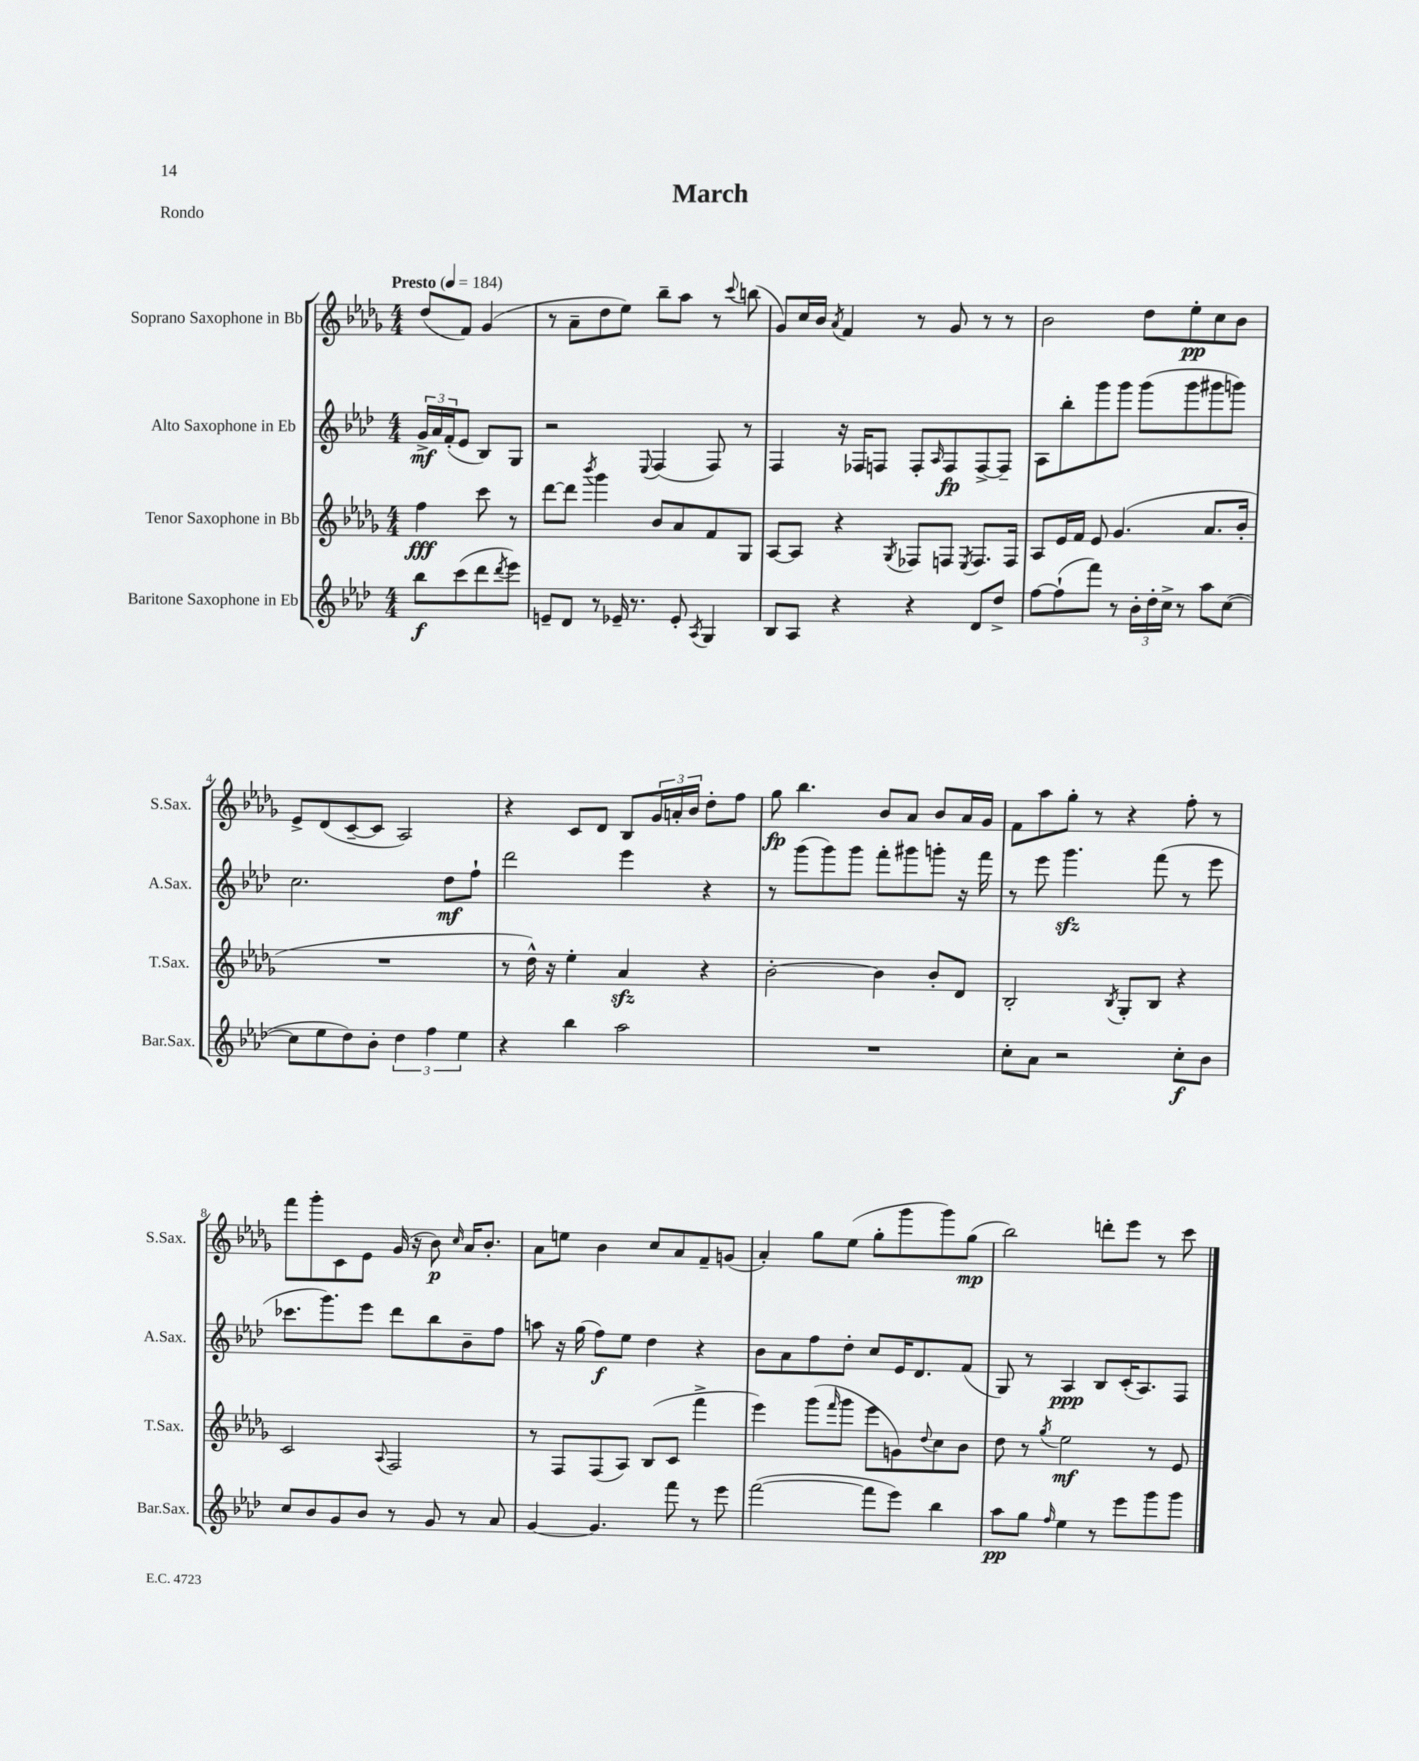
\header { title = "March" piece = "Rondo" }
<<
\new StaffGroup <<
\new Staff = "s0" \with { instrumentName = "Soprano Saxophone in Bb" shortInstrumentName = "S.Sax." } {
    \clef treble \key des \major \numericTimeSignature \time 4/4 \partial 2 \tempo "Presto" 4 = 184
    des''8( f'8) ges'4( |
    r8 aes'8-- des''8 ees''8) bes''8-- aes''8 r8 \appoggiatura { c'''8 } b''8( |
    ges'8) c''16 bes'16 \acciaccatura { aes'8 } f'4 r8 ges'8 r8 r8 |
    bes'2 des''8 ees''8-.\pp c''8 bes'8 |
    ees'8-> des'8( c'8~-- c'8 aes2) |
    r4 c'8 des'8 bes8 \tuplet 3/2 { ges'16 a'16-. bes'16 } des''8-. f''8 |
    ges''8\fp bes''4. bes'8 aes'8 bes'8 aes'16 ges'16 |
    f'8 aes''8 ges''8-. r8 r4 f''8-. r8 |
    f'''8 ges'''8-. c'8 ees'8 ges'16( r16 bes'8\p) \grace { c''16 } aes'16 bes'8.-. |
    aes'8 e''8 bes'4 c''8 aes'8 f'8-- g'8( |
    aes'4-.) ges''8 ees''8( ges''8-. ges'''8 ges'''8) ges''8\mp( |
    bes''2) d'''8-. ees'''8 r8 c'''8 \bar "|." |
}
\new Staff = "s1" \with { instrumentName = "Alto Saxophone in Eb" shortInstrumentName = "A.Sax." } {
    \clef treble \key aes \major \numericTimeSignature \time 4/4 \partial 2
    \tuplet 3/2 { g'16->\mf aes'16 f'16-.( } ees'8 bes8) g8 |
    r2 \appoggiatura { ees8 } f4( f8) r8 |
    f4 r16 fes16 f8 f8-. \grace { aes16 } f8\fp f8~-> f8-- |
    aes8 bes''8-. g'''8 g'''8 g'''8( g'''8 gis'''8 g'''8) |
    c''2. des''8\mf f''8-! |
    des'''2 ees'''4 r4 |
    r8 g'''8( g'''8) g'''8 f'''8-. gis'''8 g'''8-. r16 f'''16 |
    r8 ees'''8 g'''4.\sfz f'''8( r8 ees'''8 |
    ces'''8. g'''8.) ees'''8 des'''8 bes''8 bes'8-- f''8 |
    a''8 r16 g''16( f''8\f) ees''8 des''4 r4 |
    bes'8 aes'8 f''8 des''8-. c''8 ees'16 des'8. f'8( |
    g8) r8 aes4\ppp bes8 c'16-.( aes8.) f8 \bar "|." |
}
\new Staff = "s2" \with { instrumentName = "Tenor Saxophone in Bb" shortInstrumentName = "T.Sax." } {
    \clef treble \key des \major \numericTimeSignature \time 4/4 \partial 2
    f''4\fff c'''8 r8 |
    des'''8~ des'''8 \acciaccatura { bes'''8 } ges'''4 bes'8 aes'8 f'8 ges8 |
    aes8~ aes8 r4 \acciaccatura { ges8 } fes8 f8 \acciaccatura { ees8 } f8. f16 |
    aes8 ees'16 f'16 ees'8 ges'4.( aes'8. bes'16-. |
    R1 |
    r8 des''16-^) r16 ees''4-. aes'4\sfz r4 |
    bes'2~-. bes'4 bes'8-. des'8 |
    bes2-. \acciaccatura { bes8 } ges8-. bes8 r4 |
    c'2 \appoggiatura { aes8 } f2 |
    r8 f8 f8( aes8) bes8( c'8 f'''4-> |
    ees'''4) ges'''8( \grace { f'''16 } ges'''8 ees'''8 g'8) \appoggiatura { des''8 } c''8 bes'8 |
    des''8 r8 \acciaccatura { ges''8 } ees''2\mf r8 ees'8 \bar "|." |
}
\new Staff = "s3" \with { instrumentName = "Baritone Saxophone in Eb" shortInstrumentName = "Bar.Sax." } {
    \clef treble \key aes \major \numericTimeSignature \time 4/4 \partial 2
    bes''8\f c'''8( des'''8 \acciaccatura { des'''8 } ees'''8) |
    e'8-- des'8 r8 ees'16-- r8. ees'8-. \acciaccatura { aes8 } g4 |
    bes8 aes8 r4 r4 des'8 des''8-> |
    f''8~ f''8-!( f'''8) r8 \tuplet 3/2 { bes'16-. des''16-. c''16-> } r8 aes''8 c''8~( |
    c''8 ees''8 des''8) bes'8-. \tuplet 3/2 { des''4 f''4 ees''4 } |
    r4 bes''4 aes''2 |
    R1 |
    c''8-. aes'8 r2 c''8-.\f bes'8 |
    c''8 bes'8 g'8 bes'8 r8 g'8 r8 aes'8 |
    g'4~ g'4. f'''8 r8 ees'''8 |
    f'''2~( f'''8 ees'''8) bes''4 |
    aes''8\pp g''8 \grace { f''16 } ees''4 r8 ees'''8 g'''8 g'''8 \bar "|." |
}
>>
>>
